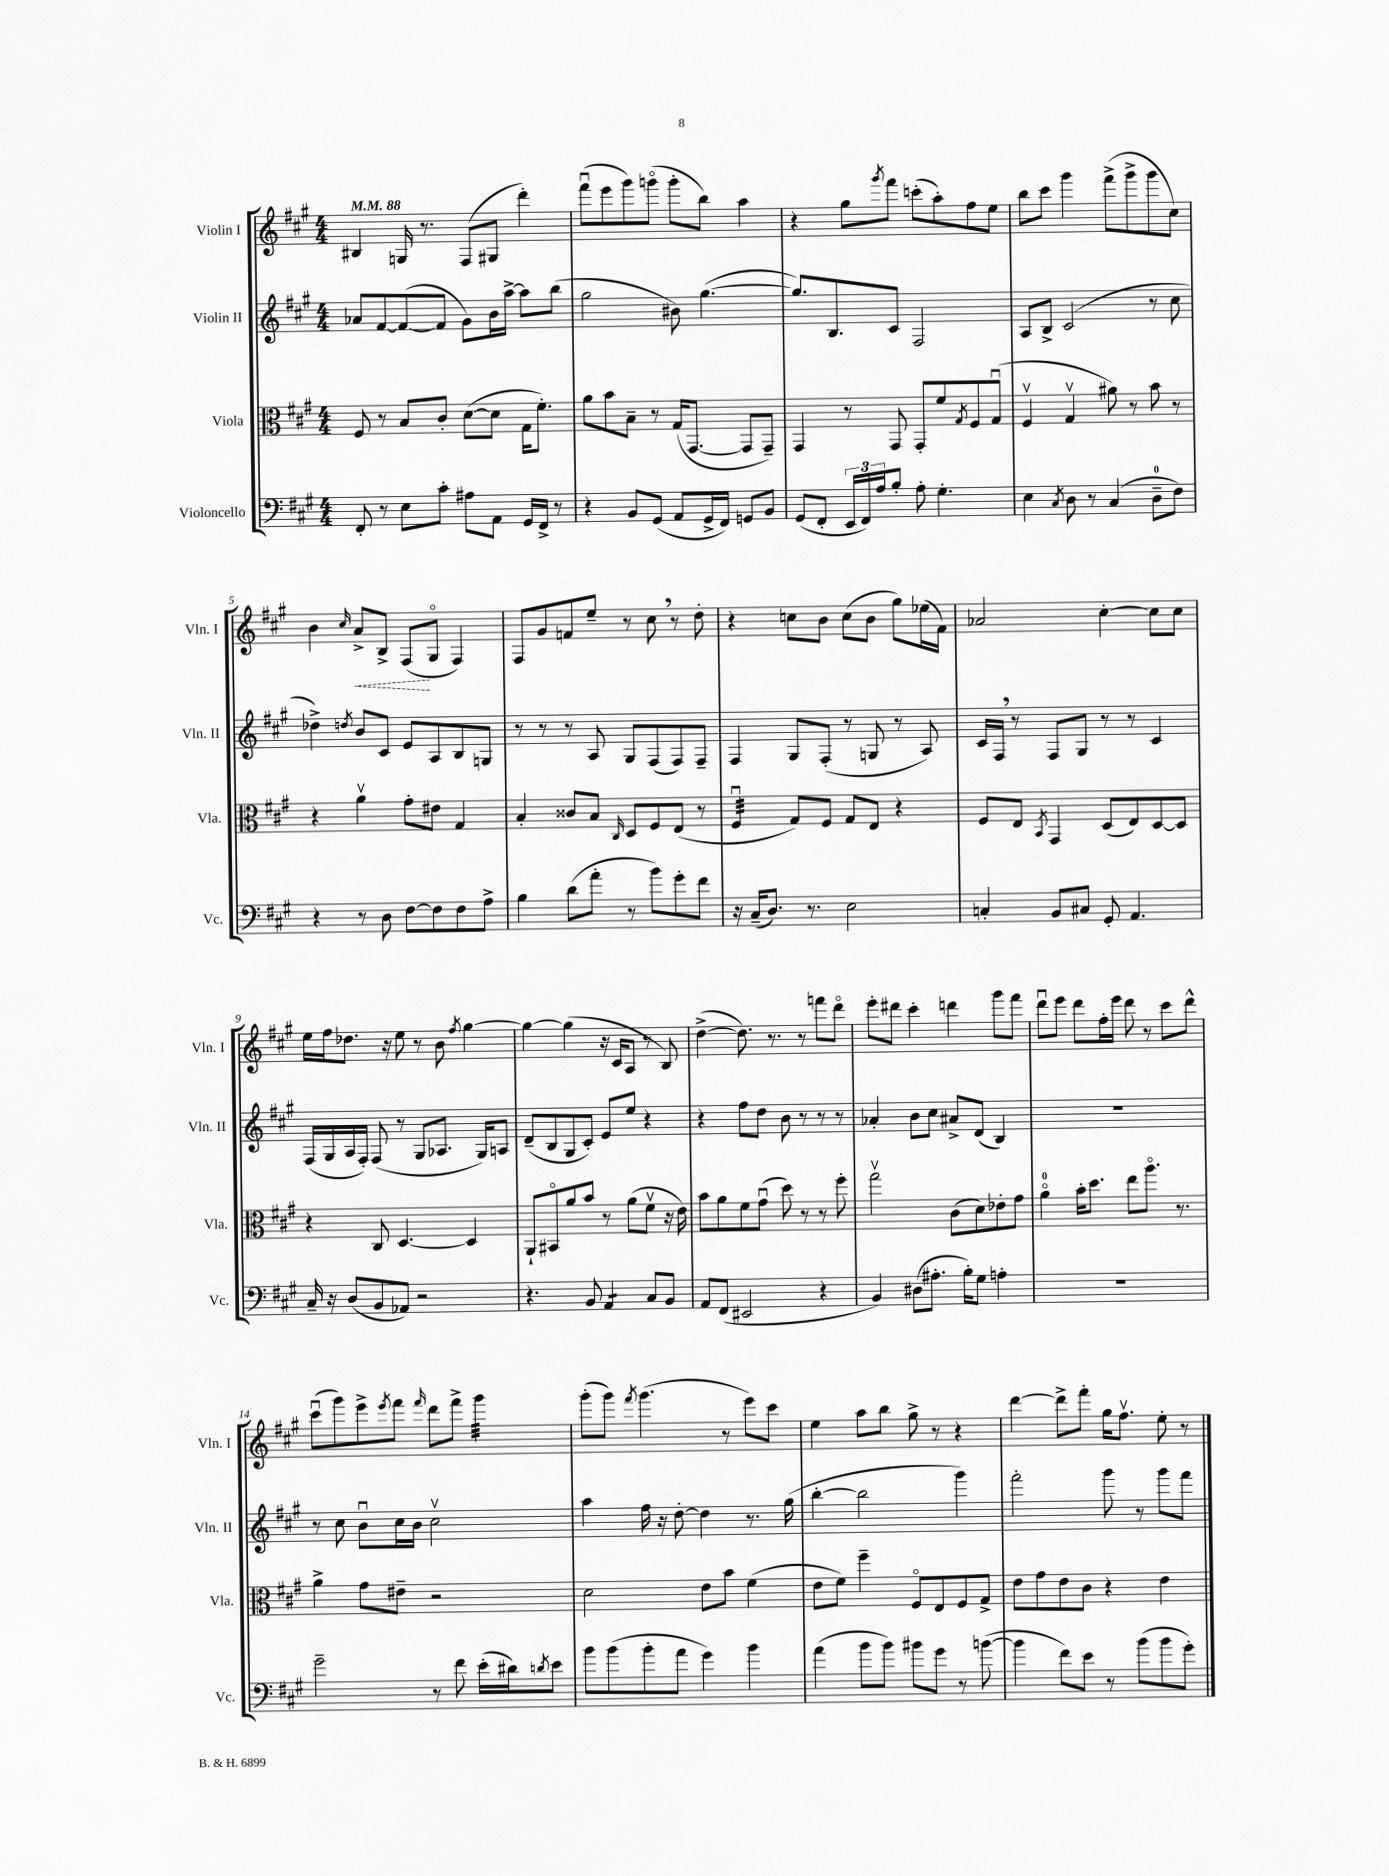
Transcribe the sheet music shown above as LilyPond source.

<<
\new StaffGroup <<
\new Staff = "s0" \with { instrumentName = "Violin I" shortInstrumentName = "Vln. I" } {
    \clef treble \key a \major \numericTimeSignature \time 4/4 \tempo 4 = 88
    bis4 g16 r8. fis8( gis8 d'''4-.) |
    fis'''8\downbow( e'''8 gis'''8) g'''8\flageolet( g'''8-. b''8) a''4 |
    r4 gis''8 \acciaccatura { gis'''8 } fis'''8 c'''8-.( a''8-.) fis''8 e''8 |
    b''8 cis'''8 gis'''4 fis'''8->( gis'''8-> gis'''8 cis''8) |
    b'4 \grace { cis''16 } \once \override Hairpin.style = #'dashed-line a'8->\< b8-> fis8\!( gis8\flageolet fis4) |
    fis8 gis'8 f'8 e''8-- r8 cis''8 \breathe r8 d''8-. |
    r4 c''8 b'8 c''8( b'8 gis''8) ees''16( fis'16) |
    aes'2 cis''4~-. cis''8 cis''8 |
    e''16 fis''16 des''8. r16 e''8 r8 b'8 \acciaccatura { fis''8 } gis''4~ |
    gis''4~ gis''4( r16 cis'16 a8 r8 b8) |
    d''4~->( d''8.) r8. r8 f'''8 d'''8\flageolet |
    e'''8-. dis'''8 cis'''4-. d'''4 gis'''8 fis'''8 |
    d'''8\downbow e'''8 d'''8 fis''16-. e'''16 d'''8 r8 cis'''8 d'''8-^ |
    cis'''8\downbow( gis'''8) e'''8-> \acciaccatura { e'''8 } fis'''8 \grace { fis'''16 } d'''8 fis'''8-> gis'''4:32 |
    gis'''8-.( gis'''8) \acciaccatura { fis'''8 } gis'''4.( r8 e'''8) cis'''8 |
    e''4 a''8 b''8 gis''8-> r8 r4 |
    d'''4~ d'''8-> fis'''8-. gis''16 fis''8.\upbow e''8-. r8 \bar "|." |
}
\new Staff = "s1" \with { instrumentName = "Violin II" shortInstrumentName = "Vln. II" } {
    \clef treble \key a \major \numericTimeSignature \time 4/4
    aes'8 fis'8~ fis'8~( fis'8 gis'8) b'16 a''16~-> a''8 b''8( |
    gis''2 bis'8) gis''4.~( |
    gis''8.) b8. cis'8 fis2 |
    a8 b8-> cis'2( r8 cis''8 |
    des''4->) \acciaccatura { d''8 } b'8 cis'8 e'8 a8 b8 g8 |
    r8 r8 r8 a8 gis8 fis8( fis8) fis8-- |
    fis4 gis8 fis8-.( r8 g8 r8 a8) |
    cis'16 fis16 \breathe r8 fis8 gis8 r8 r8 cis'4 |
    fis16( gis16 a16 fis16-.) fis8( r8 gis8 aes8. gis16) a8 |
    d'8--( b8 gis8 cis'8-.) e'8 e''8 r4 |
    r4 fis''8 d''8 b'8 r8 r8 r8 |
    aes'4-. b'8 cis''8 ais'8-> d'8( b4) |
    R1 |
    r8 cis''8 b'8\downbow cis''16 b'16 cis''2\upbow |
    a''4 fis''16 r16 d''8~-. d''4 r8. gis''16( |
    b''4~-. b''2 gis'''4) |
    fis'''2-. gis'''8 r8 gis'''8 fis'''8 \bar "|." |
}
\new Staff = "s2" \with { instrumentName = "Viola" shortInstrumentName = "Vla." } {
    \clef alto \key a \major \numericTimeSignature \time 4/4
    fis8 r8 b8 cis'8-. d'8~( d'8 gis16 fis'8.-.) |
    a'8 b'8 b8-- r8 gis16( gis,8.~ gis,8 gis,8--) |
    gis,4 r8 gis,8 gis,8-. fis'8 \acciaccatura { gis8 } fis8 gis8\downbow( |
    fis4\upbow gis4\upbow ais'8) r8 b'8 r8 |
    r4 a'4\upbow gis'8-. eis'8 gis4 |
    b4-. cisis'8 b8 \grace { cis16 } d8 fis8 e8( r8 |
    fis4:32\downbow gis8) fis8 gis8 e8 r4 |
    fis8 e8 \acciaccatura { b,8 } gis,4 d8( e8) d8~ d8 |
    r4 cis8 d4.~ d4 |
    a,8-! bis,8\flageolet a'8 b'8 r8 a'8( fis'8\upbow r16 e'16) |
    b'8 a'8 fis'8 gis'8\downbow( d''8) r8 r8 fis''8-. |
    gis''2\upbow cis'8( d'8) ees'8-. gis'8 |
    a'4-0\flageolet b'16-. d''8. e''8 a''8.\flageolet r8. |
    a'4-> gis'8 eis'8-- r2 |
    d'2 e'8 b'8 fis'4( |
    e'8 fis'8) fis''4-- fis8\flageolet e8 fis8 gis8-> |
    e'8 gis'8 e'8 cis'8 r4 e'4 \bar "|." |
}
\new Staff = "s3" \with { instrumentName = "Violoncello" shortInstrumentName = "Vc." } {
    \clef bass \key a \major \numericTimeSignature \time 4/4
    fis,8-. r8 e8 cis'8-. ais8 a,8 gis,16 fis,16-> r8 |
    r4 b,8 gis,8( a,8 gis,16-> fis,16) g,8 b,8 |
    gis,8( fis,8-. \tuplet 3/2 { e,16 fis,16) a16 } b8-. a8-. gis4.-. |
    e4 \acciaccatura { cis8 } d8 r8 cis4( d8-0-- fis8) |
    r4 r8 d8 fis8~ fis8 fis8 a8-> |
    b4 d'8( a'8-. r8 b'8) gis'8-. fis'8 |
    r16 cis16--( d8.) r8. e2 |
    c4-. b,8 cis8 gis,8-. a,4. |
    cis16-- r16 d8( b,8 aes,8) r2 |
    r4. b,8 a,4:8 cis8 b,8 |
    a,8 fis,8( eis,2 r4 |
    b,4) dis8( ais8.-. b16-.) gis8 a4-. |
    R1 |
    gis'2-- r8 fis'8 e'16-.( dis'16) \acciaccatura { d'8 } e'8 |
    b'8 b'8( b'8-. a'8 gis'4) b'4 |
    a'4( b'8 b'8) bis'8 gis'8 r8 b'8~( |
    b'4 fis'8) e'8 r8 b'8( b'8 gis'8-.) \bar "|." |
}
>>
>>
